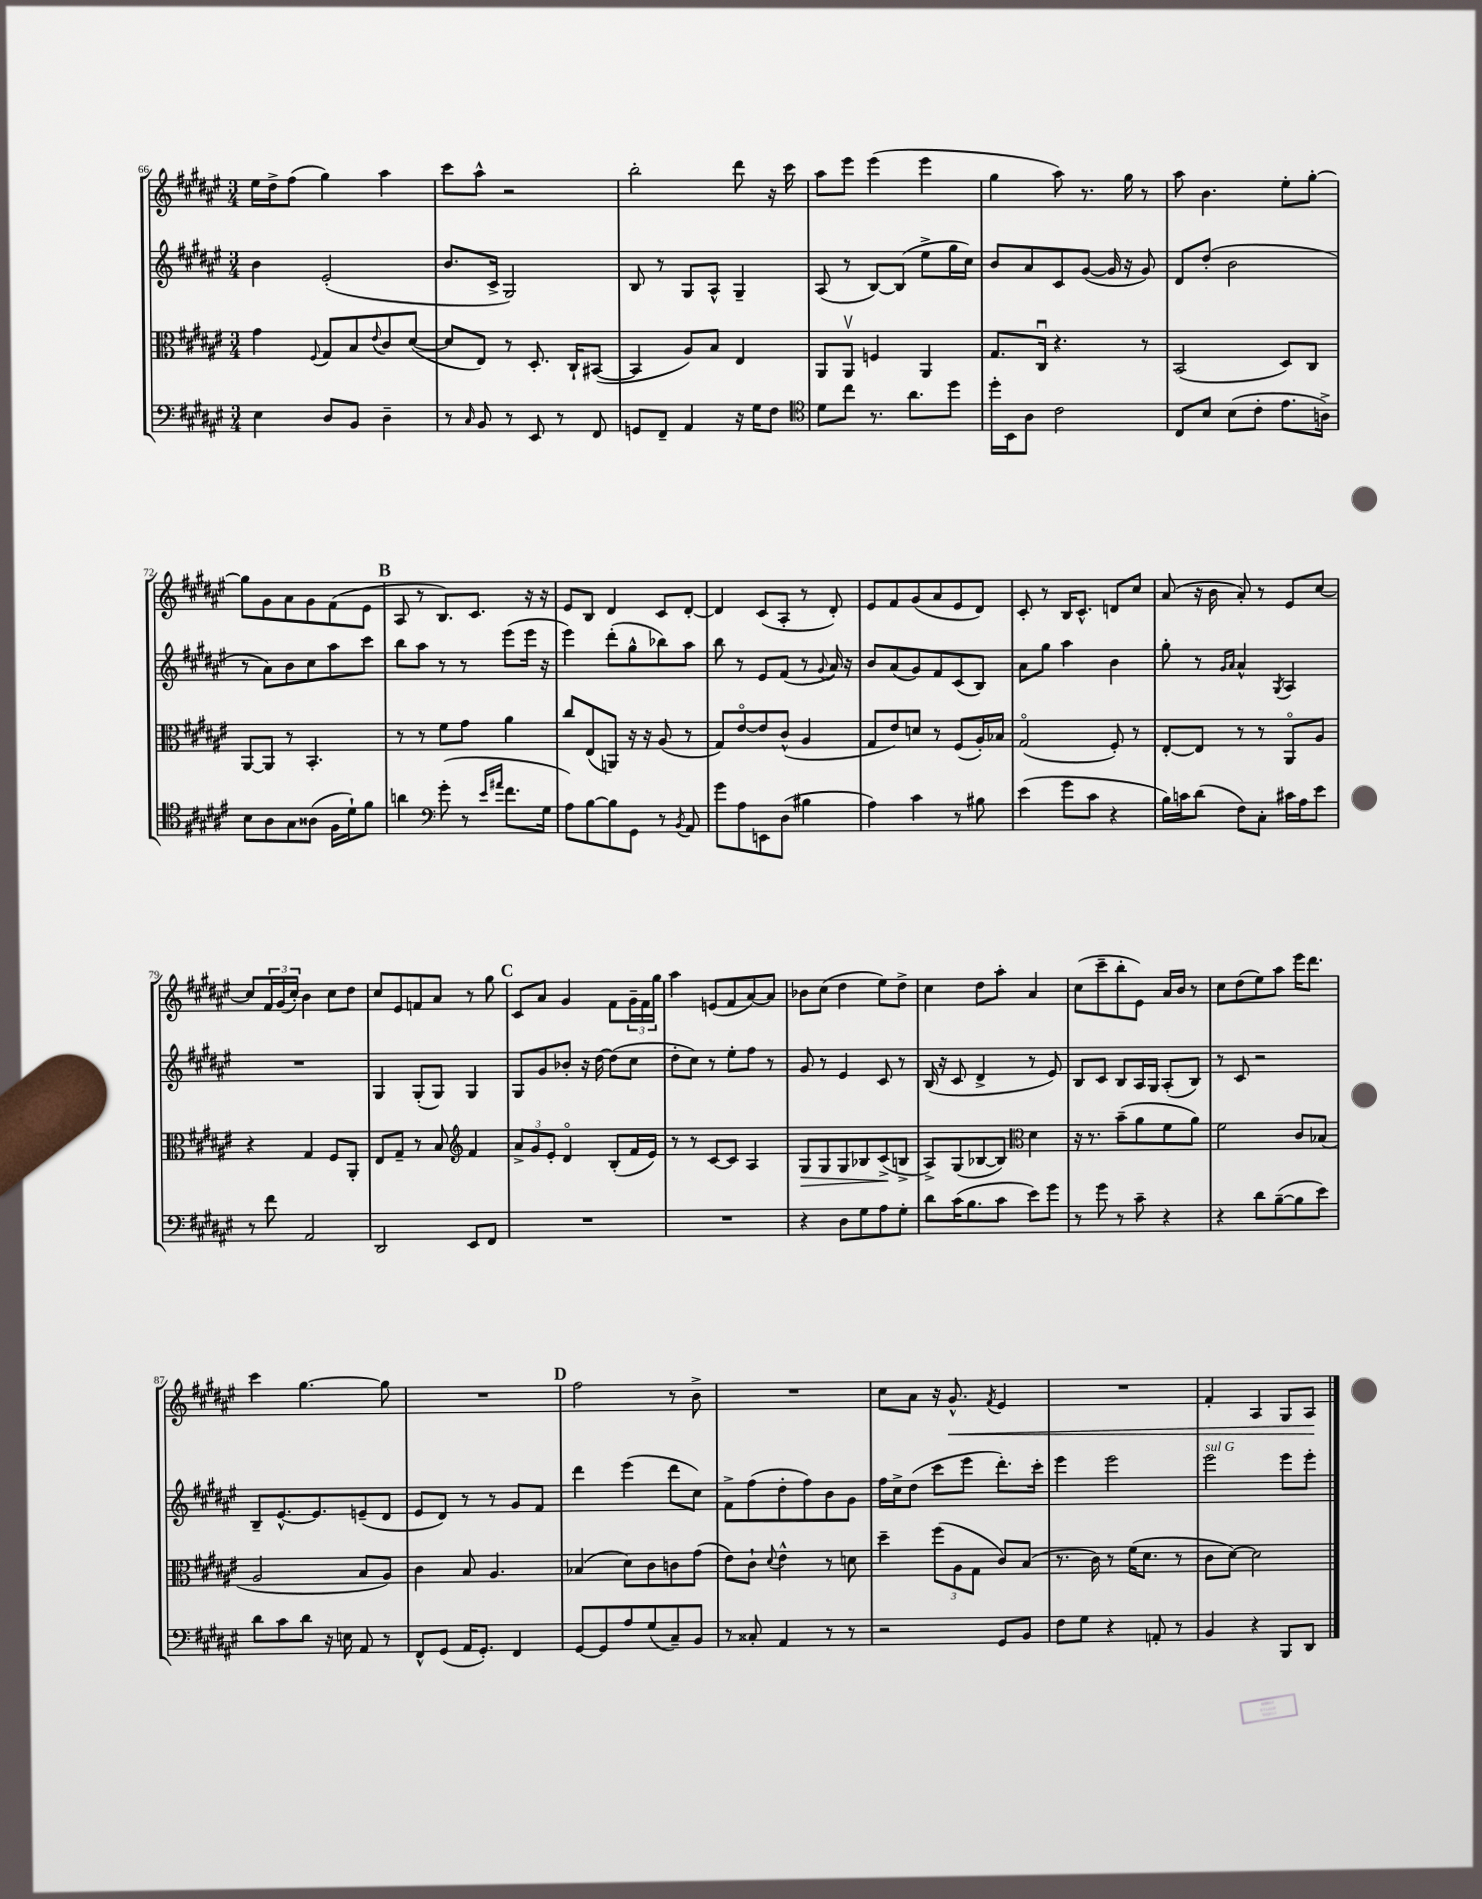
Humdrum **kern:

**kern	**kern	**dynam	**kern	**kern	**dynam
*part4	*part3	*part3	*part2	*part1	*part1
*staff4	*staff3	*staff3	*staff2	*staff1	*staff1
*clefF4	*clefC3	*	*clefG2	*clefG2	*
*k[f#c#g#d#a#e#]	*k[f#c#g#d#a#e#]	*	*k[f#c#g#d#a#e#]	*k[f#c#g#d#a#e#]	*
*M3/4	*M3/4	*	*M3/4	*M3/4	*
=66	=66	=66	=66	=66	=66
4E#\	4g#\	.	4b\	16ee#\LL	.
.	.	.	.	16dd#^\J	.
.	.	.	.	(8ff#\J	.
.	8qqF#/	.	.	.	.
8D#/L	8G#/L	.	(2e#'/	4gg#\)	.
8BB/J	8B/	.	.	.	.
.	8qqe#/	.	.	.	.
4D#~\	8c#/	.	.	4aa#\	.
.	([8d#/J	.	.	.	.
=67	=67	=67	=67	=67	=67
8r	8d#/L]	.	8.b/L	8ccc#\L	.
16qqC#/	.	.	.	.	.
8BB/	8E#/J)	.	.	8aa#^^\J	.
.	.	.	16c#^/Jk	.	.
8r	8r	.	2G#/)	2r	.
8EE#/	8.D#'/	.	.	.	.
8r	.	.	.	.	.
.	16C#`/KL	.	.	.	.
8FF#/	([8BB#X/J	.	.	.	.
=68	=68	=68	=68	=68	=68
8GGn/L	4BB#/]	.	8B/	2bb'\	.
8FF#~/J	.	.	8r	.	.
4AA#/	8A#/L)	.	8G#/L	.	.
.	8B/J	.	8A#^^/J	.	.
16r	4E#/	.	4G#~/	8ddd#\	.
16G#\KL	.	.	.	.	.
8F#\J	.	.	.	16r	.
.	.	.	.	16ccc#\	.
=69	=69	=69	=69	=69	=69
*clefC4	*	*	*	*	*
8d#\L	8AA#/L	.	(8A#/	8aa#\L	.
8cc#\J	8AA#v/J	.	8r	8eee#\J	.
8.r	4Fn/	.	[8B/L)	(4eee#\	.
.	.	.	(8B/J]	.	.
8.a#\L	.	.	.	.	.
.	4AA#/	.	8ee#^\L	4eee#\	.
8dd#\J	.	.	16gg#\L	.	.
.	.	.	16cc#\JJ)	.	.
=70	=70	=70	=70	=70	=70
16dd#'\LL	8.G#/L	.	8b/L	4gg#\	.
16BB\J	.	.	.	.	.
8A#\J	.	.	8a#/	.	.
.	16C#u/Jk	.	.	.	.
2c#\	4.r	.	8c#/	8aa#\)	.
.	.	.	([8g#/J	8.r	.
.	.	.	16g#/]	.	.
.	.	.	16r	16gg#\	.
.	8r	.	8g#/)	8r	.
=71	=71	=71	=71	=71	=71
8C#/L	(2BB/	.	8d#/L	8aa#\	.
8B/J	.	.	(8dd#'/J	4.b\	.
(8B\L	.	.	2b\	.	.
8c#'\J	.	.	.	.	.
8.e#\L	8D#/L)	.	.	8ee#'\L	.
.	8C#/J	.	.	[8gg#'\J	.
16An^\Jk)	.	.	.	.	.
!!LO:LB:g=z
=72	=72	=72	=72	=72	=72
8B\L	[8AA#/L	.	8r	8gg#\L]	.
8A#\	8AA#/J]	.	8a#\L)	8g#\	.
8G#\	8r	.	8b\	8a#\	.
(8A##X\J	4.BB'/	.	8cc#\	8g#\	.
16F#\LL	.	.	8aa#\	(8f#\	.
16d#`\J)	.	.	.	.	.
8f#\J	.	.	8ccc#\J	8e#\J	.
!!LO:REH:place=s1:t=B
=73	=73	=73	=73	=73	=73
4an\	8r	.	8bb\L	8A#/	.
.	8r	.	8aa#\J	8r	.
*clefF4	*	*	*	*	*
(8g#'\	8f#\L	.	8r	8.B/L)	.
8r	8g#\J	.	8r	.	.
.	.	.	.	8.c#/J	.
16qqe#/LL	.	.	.	.	.
16qqa#X/JJ	.	.	.	.	.
8.f#\L	4a#\	.	(8eee#\L	.	.
.	.	.	16eee#\Jk	16r	.
16G#\Jk	.	.	16r	16r	.
=74	=74	=74	=74	=74	=74
8A#\L)	8cc#/L	.	4eee#\)	8e#/L	.
[8B\	(8E#/	.	.	8B/J	.
8B\]	8AAn/J)	.	(8ddd#'\L	4d#/	.
8GG#\J	16r	.	8gg#^^\	.	.
.	16r	.	.	.	.
8r	(8A#/	.	8bb-X\)	8c#/L	.
8qBB/	.	.	.	.	.
8AA#/	8r	.	8aa#\J	[8d#'/J	.
=75	=75	=75	=75	=75	=75
8g#\L	8G#/L)	.	8bb\	4d#/]	.
8A#\	[8e#/	.	8r	.	.
8EEn\	8e#/]	.	8e#/L	(8c#/L	.
(8D#\J	(8c#^^/J	.	(8f#/J	8A#'/J	.
4B#X\	4A#/	.	8r	8r	.
.	.	.	8qqg#/	.	.
.	.	.	16a#/)	8d#'/)	.
.	.	.	16r	.	.
=76	=76	=76	=76	=76	=76
4A#\)	8G#/L	.	8b/L	8e#/L	.
.	8e#/)	.	(8a#/	8f#/	.
4c#\	8dn/J	.	8g#/)	(8g#/	.
.	8r	.	8f#/	8a#/	.
8r	(8F#/L	.	(8c#/	8e#/	.
8B#X\	16A#'/L)	.	8B/J)	8d#/J)	.
.	16B-X/JJ	.	.	.	.
=77	=77	=77	=77	=77	=77
(4e#\	(2G#/	.	8a#\L	8c#'/	.
.	.	.	8gg#\J	8r	.
8g#\L	.	.	4aa#\	16B/KL	.
.	.	.	.	8.c#^^/J	.
8c#\J	.	.	.	.	.
4r	8F#'/)	.	4b\	8dn/L	.
.	8r	.	.	8cc#/J	.
=78	=78	=78	=78	=78	=78
16B\LL)	[8E#'/L	.	8gg#'\	(8a#/	.
16cn\J	.	.	.	.	.
(8d#\J	8E#/J]	.	8r	16r	.
.	.	.	.	16b\	.
.	.	.	16qqg#/LL	.	.
.	.	.	16qqa#/JJ	.	.
8F#\L)	8r	.	4a#^^/	8a#'/)	.
8C#'\J	8r	.	.	8r	.
.	.	.	8qG#/	.	.
16c#X\LL	8AA#/L	.	4A#/	8e#/L	.
16A#\J	.	.	.	.	.
8e#\J	8A#/J	.	.	[8cc#/J	.
!!LO:LB:g=z
=79	=79	=79	=79	=79	=79
8r	4r	.	2.r	8cc#/L]	.
8f#\	.	.	.	24f#/L	.
.	.	.	.	(24g#/	.
.	.	.	.	24cc#'/JJ)	.
2AA#/	4G#/	.	.	4b\	.
.	8F#/L	.	.	8cc#\L	.
.	8AA#'/J	.	.	8dd#\J	.
=80	=80	=80	=80	=80	=80
2DD#/	8E#/L	.	4G#/	8cc#/L	.
.	8G#~/J	.	.	8e#/	.
.	8r	.	(8G#'/L	8fn/	.
.	8B/	.	8G#/J)	8a#/J	.
*	*clefG2	*	*	*	*
8EE#/L	4f#/	.	4G#/	8r	.
8FF#/J	.	.	.	8gg#\	.
!!LO:REH:place=s1:t=C
=81	=81	=81	=81	=81	=81
2.r	12a#^/L	.	8G#/L	8c#/L	.
.	12g#/	.	.	.	.
.	.	.	8g#/	8a#/J	.
.	12e#'/J	.	.	.	.
.	4d#/	.	8b-X'/J	4g#/	.
.	.	.	16r	.	.
.	.	.	[16dd#\	.	.
.	(8B'/L	.	(8dd#\L]	8f#\L	.
.	16f#/L	.	8cc#\J	24g#~\L	.
.	.	.	.	24f#\	.
.	16e#/JJ)	.	.	.	.
.	.	.	.	24gg#\JJ	.
=82	=82	=82	=82	=82	=82
2.r	8r	.	8dd#'\L	4aa#\	.
.	8r	.	8cc#\J)	.	.
.	[8c#/L	.	8r	(8en/L	.
.	8c#/J]	.	8ee#'\L	8f#/	.
.	4A#/	.	8ff#\J	[8a#/)	.
.	.	.	8r	8a#/J]	.
=83	=83	=83	=83	=83	=83
!	!	!LO:HP:b	!	!	!
4r	8G#/L	>	8g#/	8b-X\L	.
.	8G#/	.	8r	(8cc#\J	.
8D#\L	8G#/	.	4e#/	4dd#\	.
8G#\	8B-X/	.	.	.	.
8A#\	(8c#^/	.	8c#/	8ee#\L)	.
8G#'\J	8Bn^/J	]	8r	8dd#^\J	.
=84	=84	=84	=84	=84	=84
8d#\L	8A#^/L)	.	(16B/	4cc#\	.
.	.	.	16r	.	.
(16c#\K	(8G#/	.	8c#/	.	.
8.B\	.	.	.	.	.
.	[8B-X/	.	4d#^/	8dd#\L	.
8c#\J	8B-/J])	.	.	8aa#'\J	.
*	*clefC3	*	*	*	*
8e#\L)	4d#\	.	8r	4a#/	.
8g#\J	.	.	8e#/)	.	.
=85	=85	=85	=85	=85	=85
8r	16r	.	8B/L	(8cc#\L	.
.	8.r	.	.	.	.
8g#\	.	.	8c#/J	8ccc#~\	.
8r	(8b~\L	.	8B/L	8bb'\	.
8c#~\	8a#\	.	16A#/L	8e#\J)	.
.	.	.	16G#/JJ	.	.
4r	8f#\	.	(8A#'/L	16a#/LL	.
.	.	.	.	16b/JJ	.
.	8a#\J)	.	8B/J)	8r	.
=86	=86	=86	=86	=86	=86
4r	2f#\	.	8r	8cc#\L	.
.	.	.	8c#/	(8dd#\	.
8d#\L	.	.	2r	8ee#\)	.
([8B~\	.	.	.	8aa#\J	.
8B\]	8c#/L	.	.	16eee#\KL	.
.	.	.	.	8.ddd#\J	.
8e#\J)	(8B-X/J	.	.	.	.
!!LO:LB:g=z
=87	=87	=87	=87	=87	=87
8d#\L	2A#/	.	8B~/L	4ccc#\	.
8c#\	.	.	[8.e#^^/	.	.
8d#\J	.	.	.	[4.gg#\	.
.	.	.	8.e#/]	.	.
16r	.	.	.	.	.
16En\	.	.	.	.	.
8AA#/	8B/L	.	(8en~/	.	.
8r	8A#/J)	.	8d#/J	8gg#\]	.
=88	=88	=88	=88	=88	=88
8FF#^^/L	4c#\	.	8e#/L	2.r	.
(8GG#/J	.	.	8d#/J)	.	.
16AA#/KL	8B/	.	8r	.	.
8.GG#'/J)	.	.	.	.	.
.	4.A#/	.	8r	.	.
4FF#/	.	.	8g#/L	.	.
.	.	.	8f#/J	.	.
!!LO:REH:place=s1:t=D
=89	=89	=89	=89	=89	=89
[8GG#/L	(4B-X/	.	4ddd#\	2ff#\	.
8GG#/]	.	.	.	.	.
8A#/	8d#\L)	.	(4eee#\	.	.
(8G#/	8c#\	.	.	.	.
8C#~/)	8cn\	.	8ddd#\L	8r	.
8BB/J	(8g#\J	.	8cc#\J)	8b^\	.
=90	=90	=90	=90	=90	=90
8r	8e#\L)	.	8f#^\L	2.r	.
8C##X'/	8c#`\J	.	(8ff#\	.	.
.	8qqd#/	.	.	.	.
4AA#/	4e#^^\	.	8dd#'\	.	.
.	.	.	8ff#\)	.	.
8r	8r	.	8b\	.	.
8r	8dn\	.	8g#\J	.	.
=91	=91	=91	=91	=91	=91
2r	4dd#~\	.	16ff#\LL	8cc#\L	.
.	.	.	16cc#^\J	.	.
.	.	.	(8dd#\J	8a#\J	.
.	(12ff#\L	.	8ccc#\L	16r	.
!	!	!	!	!	!LO:HP:b
.	.	.	.	8.g#^^/	<
.	12A#\	.	.	.	.
.	.	.	8eee#\J	.	.
.	12G#\J	.	.	.	.
.	.	.	.	8qf#/	.
8GG#/L	8c#/L)	.	8.ddd#'\L)	4e#/	.
8BB/J	(8B/J	.	.	.	.
.	.	.	16ccc#'\Jk	.	.
=92	=92	=92	=92	=92	=92
8F#\L	8.r	.	4eee#\	2.r	.
8G#\J	.	.	.	.	.
.	16c#\)	.	.	.	.
4r	8r	.	2eee#\	.	.
.	(16f#\KL	.	.	.	.
.	8.d#\J	.	.	.	.
8AAn'/	.	.	.	.	.
8r	8r	.	.	.	.
=93	=93	=93	=93	=93	=93
!	!	!	!LO:TX:a:i:t=sul G	!	!
4BB/	8c#\L	.	2eee#\	4f#'/	.
.	[8d#\J)	.	.	.	.
4r	2d#\]	.	.	4A#/	.
8BBB/L	.	.	8eee#\L	8G#/L	.
8DD#/J	.	.	8eee#'\J	8A#/J	.
.	.	.	.	.	[
==	==	==	==	==	==
*-	*-	*-	*-	*-	*-
